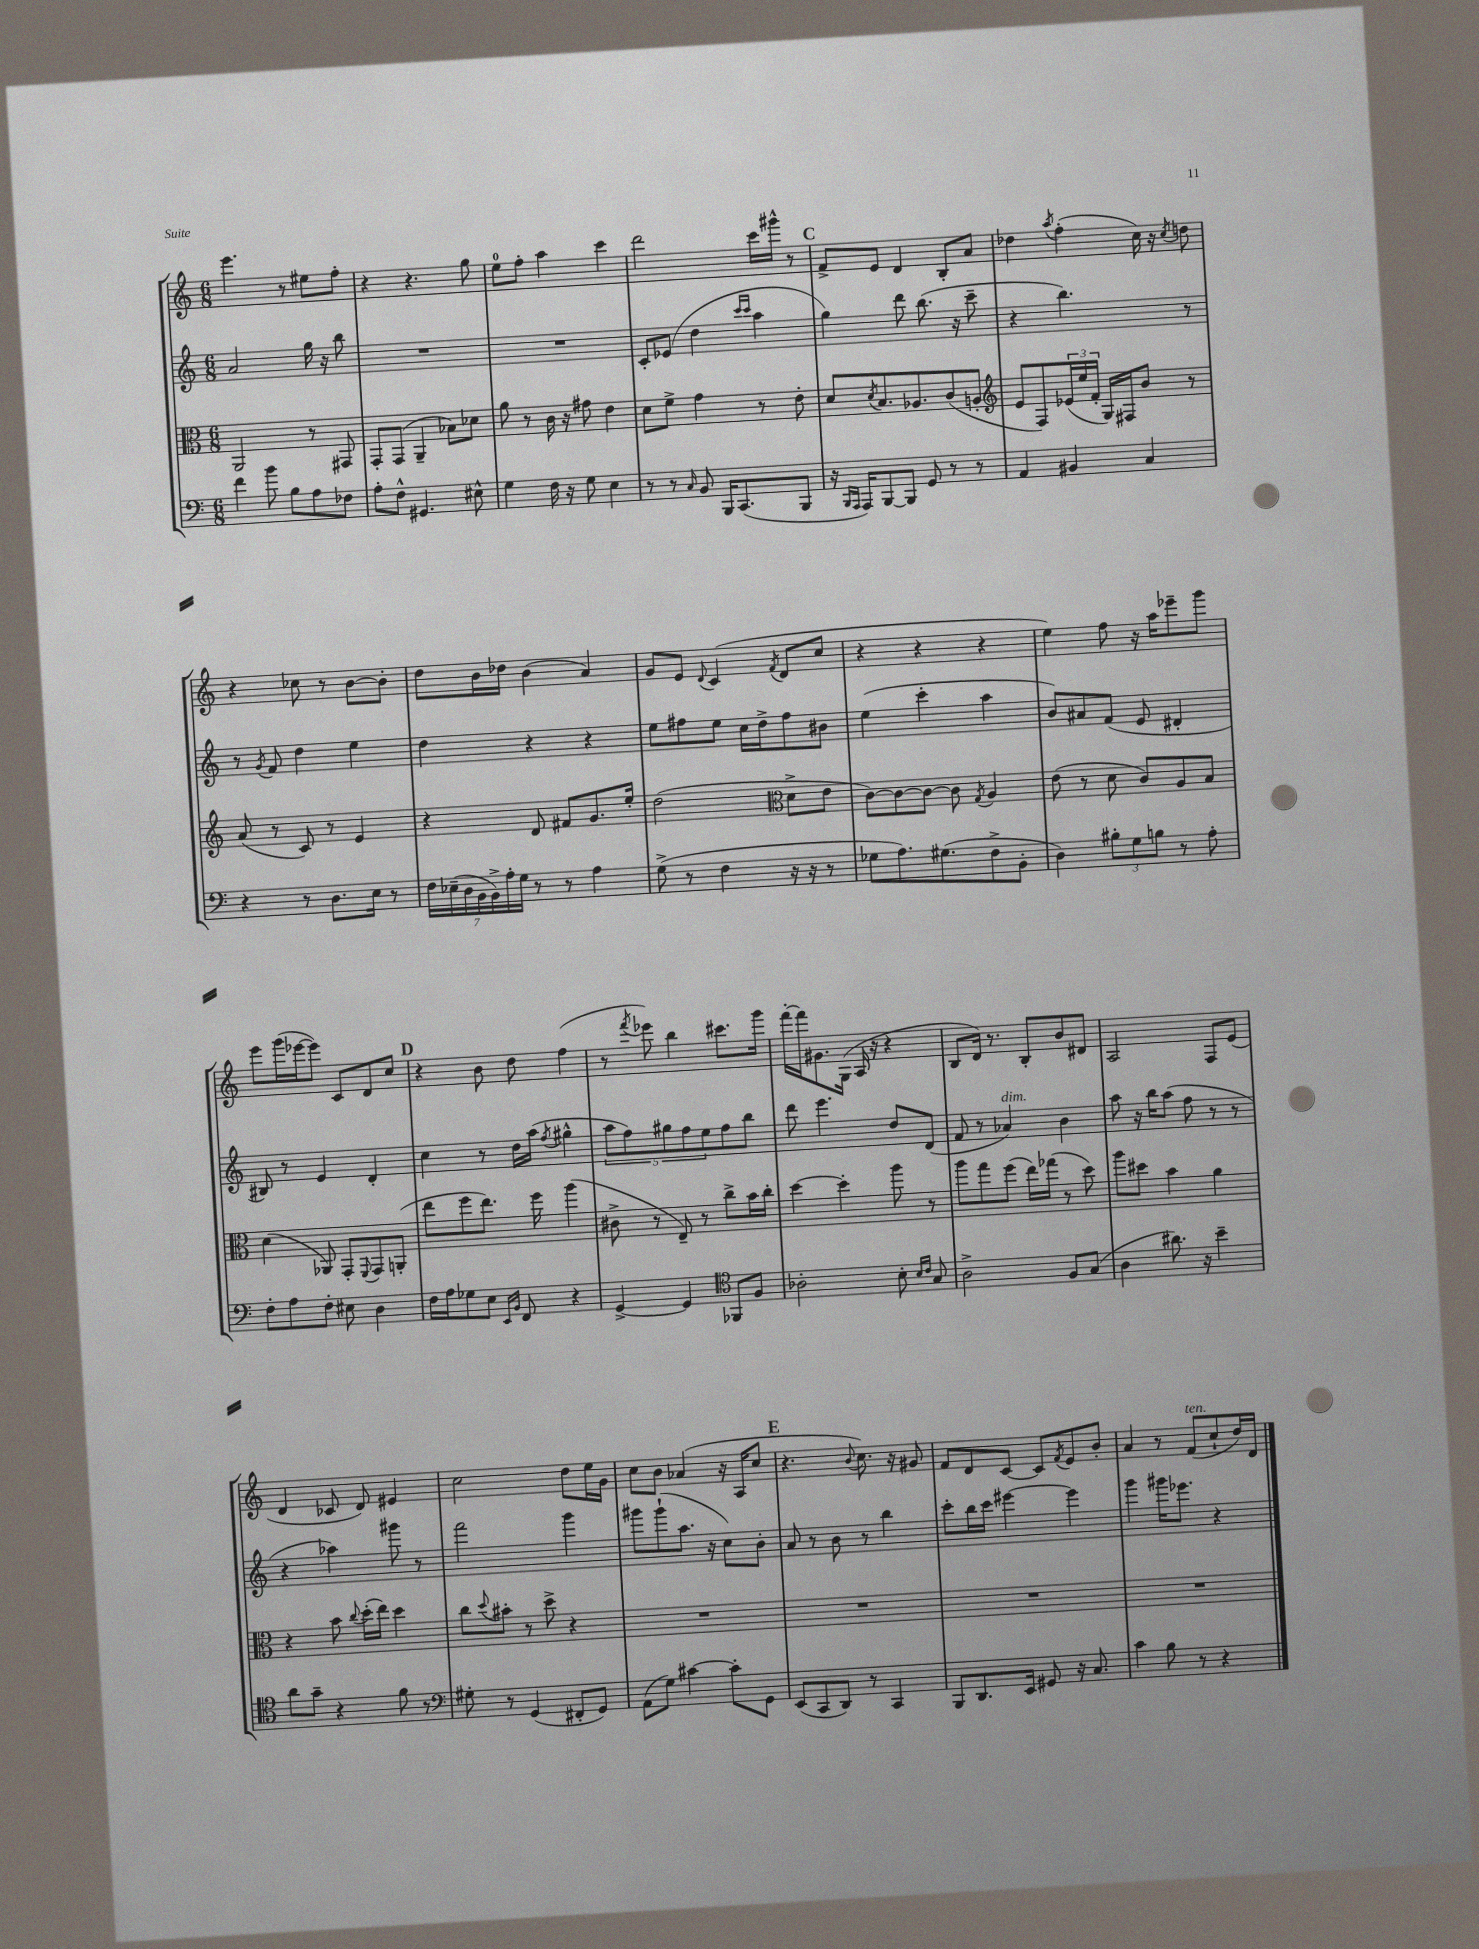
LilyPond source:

<<
\new StaffGroup <<
\new Staff = "s0" {
    \clef treble \key c \major \numericTimeSignature \time 6/8
    e'''4. r8 eis''8 f''8-. |
    r4 r4. g''8 |
    e''8-0 f''8-. a''4 c'''4 |
    d'''2 c'''16 gis'''16-^ r8 |
    \mark \markup { \bold "C" } f'8-> e'8 d'4 b8-. a'8 |
    des''4 \acciaccatura { a''8 } f''4-.( c''16) r16 \acciaccatura { c''8 } d''8 |
    r4 ces''8 r8 b'8~ b'8-. |
    d''8 b'16 des''16 b'4( a'4) |
    g'8 e'8 \appoggiatura { d'8 } c'4( \acciaccatura { f'8 } d'8 c''8 |
    r4 r4 r4 |
    e''4) f''8 r16 a''16 ees'''8-- g'''8 |
    e'''8 g'''16( ees'''16~ ees'''8) c'8 d'8 c''8 |
    \mark \markup { \bold "D" } r4 b'8 d''8 f''4( |
    r8 \acciaccatura { f'''8 } ees'''8) b''4 cis'''8. g'''16 |
    f'''16~-. f'''16 gis'8. g16( a16 r16 r4 |
    b8 d'16) r8. b8-. b'8 dis'8 |
    a2 f8 e'8( |
    d'4 ces'8 d'8) eis'4 |
    c''2 d''8 e''16 g'16 |
    c''8 b'8 aes'4( r16 a16 c''8 |
    \mark \markup { \bold "E" } r4. \appoggiatura { b'8 } c''8.) r16 gis'8 |
    f'8 d'8 c'8~ c'8 \acciaccatura { f'8 } e'8 b'8-. |
    a'4 r8 f'8^\markup { \italic "ten." }( c''8-! d''16) d'16 \bar "|." |
}
\new Staff = "s1" {
    \clef treble \key c \major \numericTimeSignature \time 6/8
    a'2 g''16 r16 b''8 |
    R2. |
    R2. |
    c'8-. ees'8( d''4 \grace { c'''16 c'''16 } a''4 |
    \mark \markup { \bold "C" } g''4) d'''8 b''8.( r16 c'''8-- |
    r4 b''4.) r8 |
    r8 \acciaccatura { g'8 } f'8 d''4 e''4 |
    d''4 r4 r4 |
    e''8 fis''8 e''8 c''16 d''16-> fis''8 bis'8 |
    e''4( c'''4-. a''4 |
    b'8) ais'8 f'8( e'8 dis'4-. |
    bis8) r8 e'4 d'4-. |
    \mark \markup { \bold "D" } c''4 r8 d''16 a''16( \acciaccatura { f''8 } gis''4-^ |
    \tuplet 5/4 { a''8 f''8) gis''8 f''8 e''8 } f''8 b''8 |
    d'''8 e'''4. d''8 d'8( |
    f'8 r8 aes'4^\markup { \italic "dim." }) b'4 |
    a''8 r16 b''16 a''8( f''8 r8 r8 |
    r4 aes''4) gis'''8 r8 |
    f'''2 g'''4 |
    gis'''8 gis'''8-!( a''8. r16 c''8) b'8-. |
    \mark \markup { \bold "E" } a'8 r8 b'8 r8 b''4 |
    c'''8-. b''16 c'''16 eis'''4~ eis'''4 |
    g'''4 gis'''16 ees'''8. r4 \bar "|." |
}
\new Staff = "s2" {
    \clef alto \key c \major \numericTimeSignature \time 6/8
    a,2 r8 gis,8 |
    g,8-. g,8( a,4-- bes8) des'8 |
    a'8 r8 c'16 r16 gis'8 e'4 |
    d'8 f'8-> g'4 r8 e'8-. |
    \mark \markup { \bold "C" } d'8 \acciaccatura { d'8 } b8. aes8. c'8( a8-. |
    \clef treble e'8 f8) \tuplet 3/2 { ees'16( e''16 f'16-. } g16) fis16 b'8 r8 |
    a'8( r8 c'8) r8 e'4 |
    r4 d'8 fis'8 g'8. e''16-. |
    d''2( \clef alto d'8-> e'8 |
    c'8~) c'8~ c'8~ c'8 \acciaccatura { g8 } a4 |
    e'8( r8 d'8 c'8) a8 b8 |
    d'4( aes,8) g,8-. \appoggiatura { f,8 } g,8 a,8-.( |
    \mark \markup { \bold "D" } e''8 f''8 e''8.) f''16 a''4( |
    cis'8-> r8 e8--) r8 c''8-> b'16 c''16-. |
    d''4~ d''4-. a''8 r8 |
    a''8 g''8 f''8( e''16) ges''16( r8 d''8) |
    a''8 dis''8 b'4 a'4 |
    r4 b'8 \appoggiatura { c''8 } d''16-.( e''16) d''4 |
    c''8 \appoggiatura { d''8 } bis'8-. r8 d''8-> r4 |
    R2. |
    \mark \markup { \bold "E" } R2. |
    R2. |
    R2. \bar "|." |
}
\new Staff = "s3" {
    \clef bass \key c \major \numericTimeSignature \time 6/8
    f'4 b'8 b8 a8 fes8 |
    a8-. f8-^ gis,4. eis8-^ |
    g4 f16 r16 g8 e4 |
    r8 r8 \grace { c16 } b,8 b,,16 c,8.( b,,8 |
    \mark \markup { \bold "C" } r16 \grace { b,,16 a,,16 } a,,16) b,,8~ b,,8 g,8 r8 r8 |
    a,4 bis,4 c4 |
    r4 r8 d8. e16 r8 |
    \tuplet 7/4 { f16 ees16--( d16 b,16 b,16->) a16-. g16 } r8 r8 a4 |
    g8->( r8 f4 r16 r16 r8 |
    ges8 a8.) gis8.( f8-> b,8-. |
    d4) \tuplet 3/2 { bis8-. g8 b8 } r8 a8-. |
    f8-. a8 f8-. eis8 d4 |
    \mark \markup { \bold "D" } f16 a16 ges8 e8 \grace { e,16 b,16 } f,8 r4 |
    g,4~-> g,4 \clef tenor fes,8 f8 |
    aes2-. b8-. \grace { b16 c'16 } g8 |
    a2-> f8 g8( |
    a4 ais'8.) r16 b'4-- |
    a'8 g'8-- r4 f'8 r8 |
    \clef bass gis8-. r8 g,4( fis,8-. g,8) |
    a,8( g8) cis'4~ cis'8-. g,8 |
    \mark \markup { \bold "E" } e,8( c,8 d,8) r8 c,4 |
    b,,8 d,8. e,16 gis,8 r16 c8. |
    c'4 b8 r8 r4 \bar "|." |
}
>>
>>
\layout { \context { \Score \remove "Bar_number_engraver" } }
